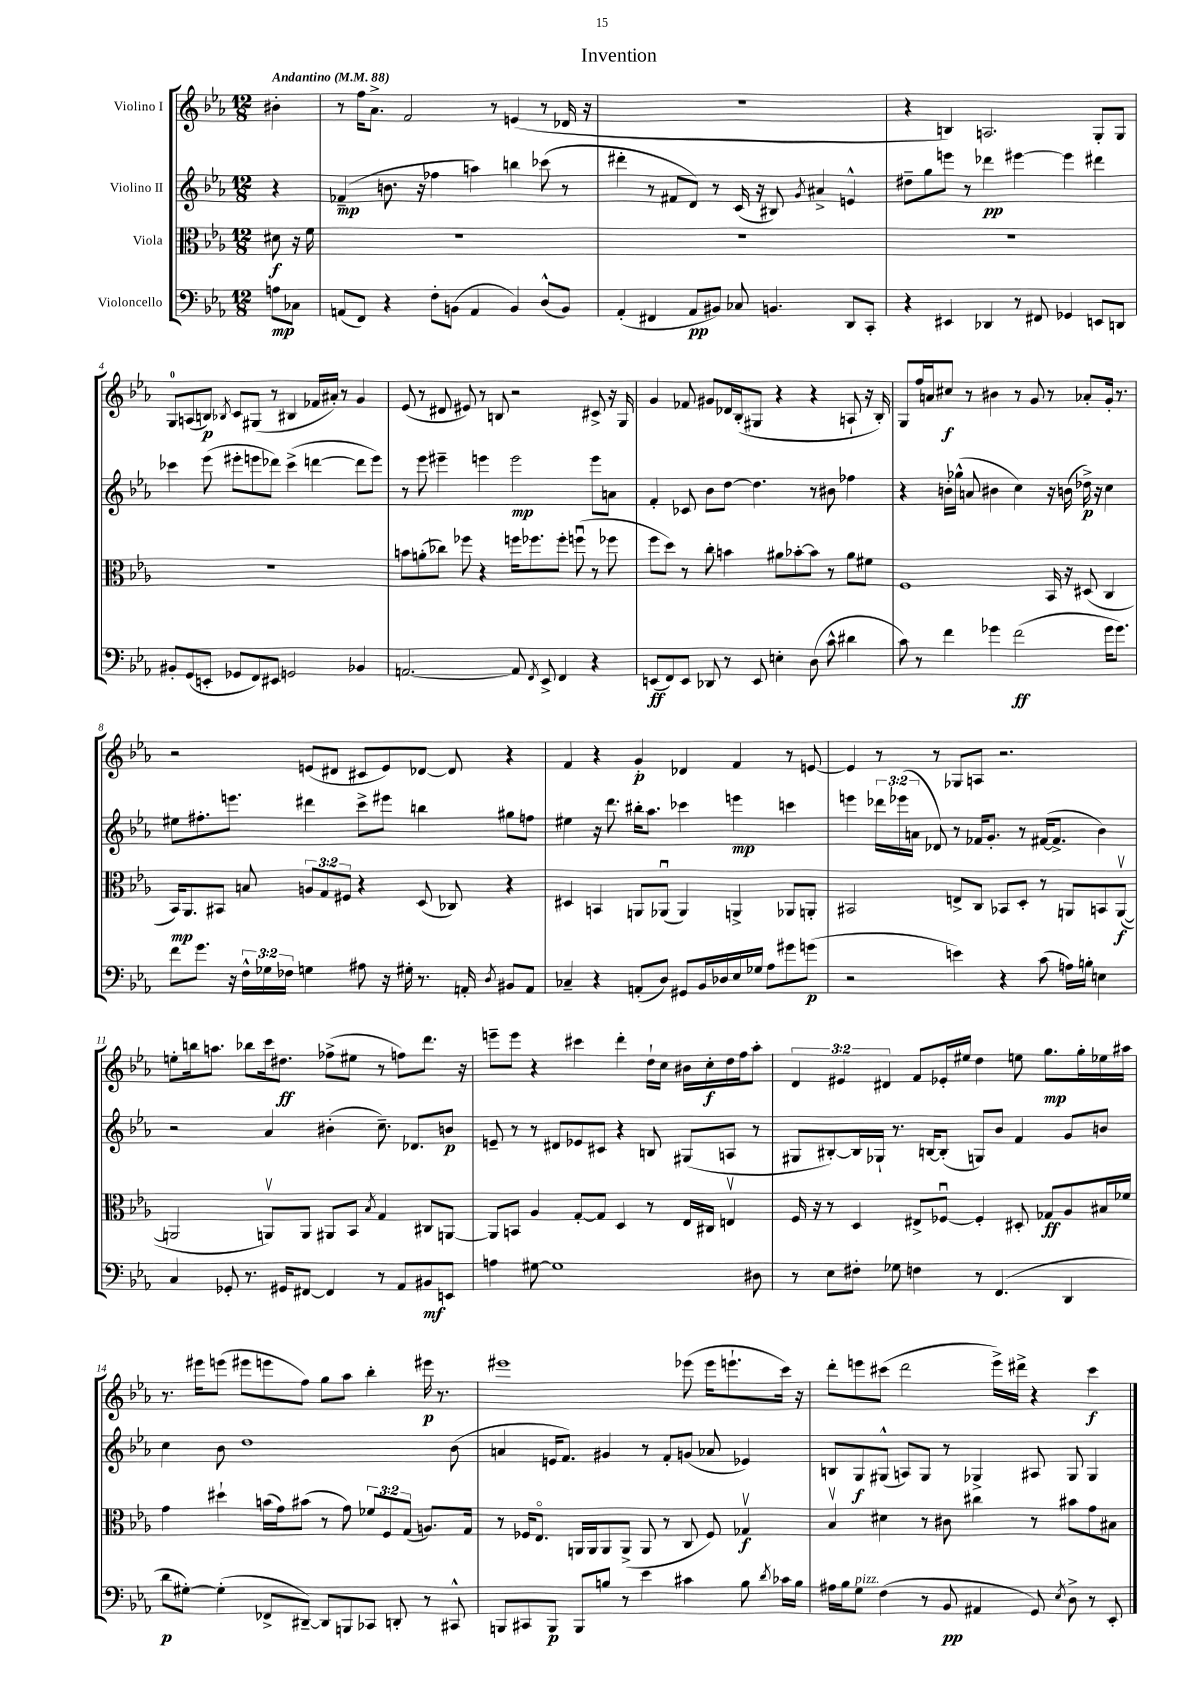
\header { title = "Invention" }
<<
\new StaffGroup <<
\new Staff = "s0" \with { instrumentName = "Violino I" } {
    \clef treble \key ees \major \numericTimeSignature \time 12/8 \override Staff.TupletNumber.text = #tuplet-number::calc-fraction-text \partial 4 \tempo "Andantino" 4 = 88
    \autoBeamOff bis'4-. |
    r8 f''16[ aes'8.]-> f'2 r8 e'4( r8 des'16 r16 |
    R1. |
    r4 b4) a2. g8[-. g8] |
    g8[-0 a8( b8]\p) \acciaccatura { bes8 } c'8[ gis8]( r8 bis4 fes'16[ ais'16]-.) r8 g'4 |
    ees'8( r8 dis'8 eis'8) r8 b8 r2 cis'8-> r16 g16 |
    g'4 fes'8 gis'8[ des'16 bes16-.( gis8] r4 r4 a8-! r16 bes16-.) |
    g8[ f''16 a'16 cis''8]\f r8 bis'4 r8 g'8 r8 aes'8[-. g'16]-. r8. |
    r2 e'8[( dis'8] cis'8[ e'8) des'8]~ des'8 r4 |
    f'4 r4 g'4-.\p des'4 f'4 r8 e'8~ |
    e'4 r8 r8 ges8[ a8] r2. |
    e''8[-. b''16 a''8.] bes''8[ c'''16 dis''8.]\ff fes''8[->( eis''8] r8 f''8[) d'''8.] r16 |
    e'''8[-- e'''8] r4 cis'''4 d'''4-. d''16[-! c''16] bis'16[ c''16-.\f d''16 f''16 aes''8]-. |
    \tuplet 3/2 { d'4 eis'4 dis'4 } f'8[ ees'16-. eis''16] d''4 e''8 g''8.[\mp g''16-. ees''16 ais''16] |
    r8. eis'''16[ e'''8]( eis'''8[ e'''8 f''8]) g''8[ aes''8] bes''4-. eis'''16\p r8. |
    eis'''1 ees'''8( ees'''16[ e'''8.-! c'''16]) r16 |
    d'''8[-. e'''8 cis'''8]( d'''2 e'''16[->) dis'''16]-> r4 cis'''4\f \bar "|." |
}
\new Staff = "s1" \with { instrumentName = "Violino II" } {
    \clef treble \key ees \major \numericTimeSignature \time 12/8 \override Staff.TupletNumber.text = #tuplet-number::calc-fraction-text \partial 4
    \autoBeamOff r4 |
    fes'4--\mp( b'8. r16 fes''4 a''4) b''4 ces'''8( r8 |
    dis'''4-. r8 fis'8[ d'8]) r8 c'16( r16 bis8) \acciaccatura { g'8 } ais'4-> e'4-^ |
    dis''8[-- g''8 e'''8] r8 des'''4\pp eis'''4~ eis'''4 dis'''4 |
    ces'''4 ees'''8( eis'''8[-. e'''8 des'''8]) ces'''4->( d'''4~ d'''8[ e'''8]) |
    r8 ees'''8 eis'''4-- e'''4 e'''2\mp e'''8[ a'8] |
    f'4-. ces'8 bes'8[ d''8]~ d''4. r8 bis'8 fes''4 |
    r4 b'16[-. ges''16]-^( a'8 bis'4 c''4) r16 b'16( des''16->\p) r16 c''4 |
    eis''8[ fis''8.-. e'''8.] dis'''4 c'''8[-> eis'''8] b''4 gis''8[ f''8] |
    eis''4 r16 d'''8. bis''16[-. aes''8.] ces'''4 e'''4\mp c'''4 |
    e'''4 \tuplet 3/2 { des'''16[ ees'''16( a'16] } des'8) r8 fes'16[ g'8.]-. r8 fis'16[~( fis'8.]-> bes'4) |
    r2 aes'4 bis'4-.( c''8.--) des'8.[ b'8]\p |
    e'8-- r8 r8 dis'8[ ees'8 cis'8] r4 b8 gis8[( a8] r8 |
    gis8[ bis8~-.) bis16 ges16]-! r8. b16[~ b8]-.( g8[) bes'8] f'4 g'8[ b'8] |
    c''4 bes'8 d''1 bes'8( |
    a'4 e'16[ f'8.]) gis'4 r8 f'8[-. g'8]( aes'8 ees'4) |
    b8[ g8\f gis8]-^( a8[) gis8] r8 ges4-> ais8 ges8 ges4 \bar "|." |
}
\new Staff = "s2" \with { instrumentName = "Viola" } {
    \clef alto \key ees \major \numericTimeSignature \time 12/8 \override Staff.TupletNumber.text = #tuplet-number::calc-fraction-text \partial 4
    \autoBeamOff dis'8\f r16 f'16 |
    R1. |
    R1. |
    R1. |
    R1. |
    b'8[ a'8-.( ces''8]) fes''8 r4 f''16[ fes''8. fes''8]-. f''8\downbow( r8 fes''8 |
    f''8[ d''8]) r8 c''8-. b'4 ais'8[ bes'8~-. bes'8] r8 ais'8[ fis'8] |
    f1 bes,16 r16 dis8( c4 |
    bes,16[\mp) aes,8. bis,8] b8 \tuplet 3/2 { a8[ g8 fis8] } r4 d8( ces8) r4 |
    dis4 b,4 a,8[ aes,8]\downbow( aes,4) a,4-> aes,8[ a,8]-. |
    bis,2 e8[-> c8] bes,8[ d8]-. r8 a,8[ b,8 a,8]~\upbow\f( |
    a,2 a,8[\upbow) a,8] ais,8[ bes,8] \acciaccatura { bes8 } g4 cis8[ a,8]~ |
    a,8[ b,8] aes4 g8[~-. g8] d4 r8 ees16[ cis16] e4\upbow |
    f16 r16 r8 d4 eis8[-> fes8]~\downbow fes4-. dis8-. ges8[\ff aes8 bis16 fes'16] |
    g'4 dis''4-! b'16[( g'16) bis'8]( r8 g'8) \tuplet 3/2 { fes'8[ f8 g8]( } a8.[) g16] |
    r8 fes16[ ees8.]\flageolet a,16[ a,16 a,8 a,8]->( a,8 r8 c8 fes8) ges4\upbow\f |
    bes4\upbow dis'4 r8 cis'8 cis''4 r8 bis'8[ g'8 bis8] \bar "|." |
}
\new Staff = "s3" \with { instrumentName = "Violoncello" } {
    \clef bass \key ees \major \numericTimeSignature \time 12/8 \override Staff.TupletNumber.text = #tuplet-number::calc-fraction-text \partial 4
    \autoBeamOff a8[\mp ces8] |
    a,8[( f,8]) r4 f8[-. b,8]( a,4 b,4) d8[-^( b,8]) |
    aes,4-.( fis,4 aes,8[\pp bis,8]) ces8 b,4. d,8[ c,8]-. |
    r4 eis,4 des,4 r8 fis,8 ges,4 e,8[ d,8] |
    bis,8[-. g,8( e,8]-. ges,8[ f,8) eis,8] g,2 bes,4 |
    a,2.~ a,8 \acciaccatura { f,8 } ees,8-> f,4 r4 |
    e,8[\ff( f,8) e,8] des,8 r8 e,8 e4-. d8( c'8-^ dis'4 |
    c'8) r8 f'4 ges'4 f'2\ff( ges'16[ ges'8.]) |
    f'8[ g'8.] r16 \tuplet 3/2 { f16[-^ ges16 fes16] } g4 ais8 r16 gis16-. r8. a,16-. \acciaccatura { d8 } bis,8[ a,8] |
    ces4-- r4 a,8[-.( d8]) gis,8[ bes,16 des16 ees16 ges16] aes8[ gis'8 g'8]\p( |
    r2 e'4) r4 c'8( a16[) b16]-. e4 |
    c4 ges,8-. r8. gis,16[ fis,8]~ fis,4 r8 aes,8[ bis,8\mf e,8] |
    a4 gis8~ gis1 dis8 |
    r8 ees8[ fis8]-. ges8 f4 r8 f,4.( d,4 |
    d'8[\p gis8]~-.) gis4-.( fes,8[-> dis,8]~--) dis,8[ b,,8 ces,8] d,8-. r8 cis,8-^ |
    b,,8[ cis,8 b,,8]\p b,,8[ b8] r8 ees'4 cis'4 b8 \acciaccatura { d'8 } ces'16[ b16] |
    ais16[ bes16 g8]^\markup { \italic "pizz." } f4( r8 bes,8\pp ais,4 g,8) \acciaccatura { ees8 } d8-> r8 ees,8-. \bar "|." |
}
>>
>>
